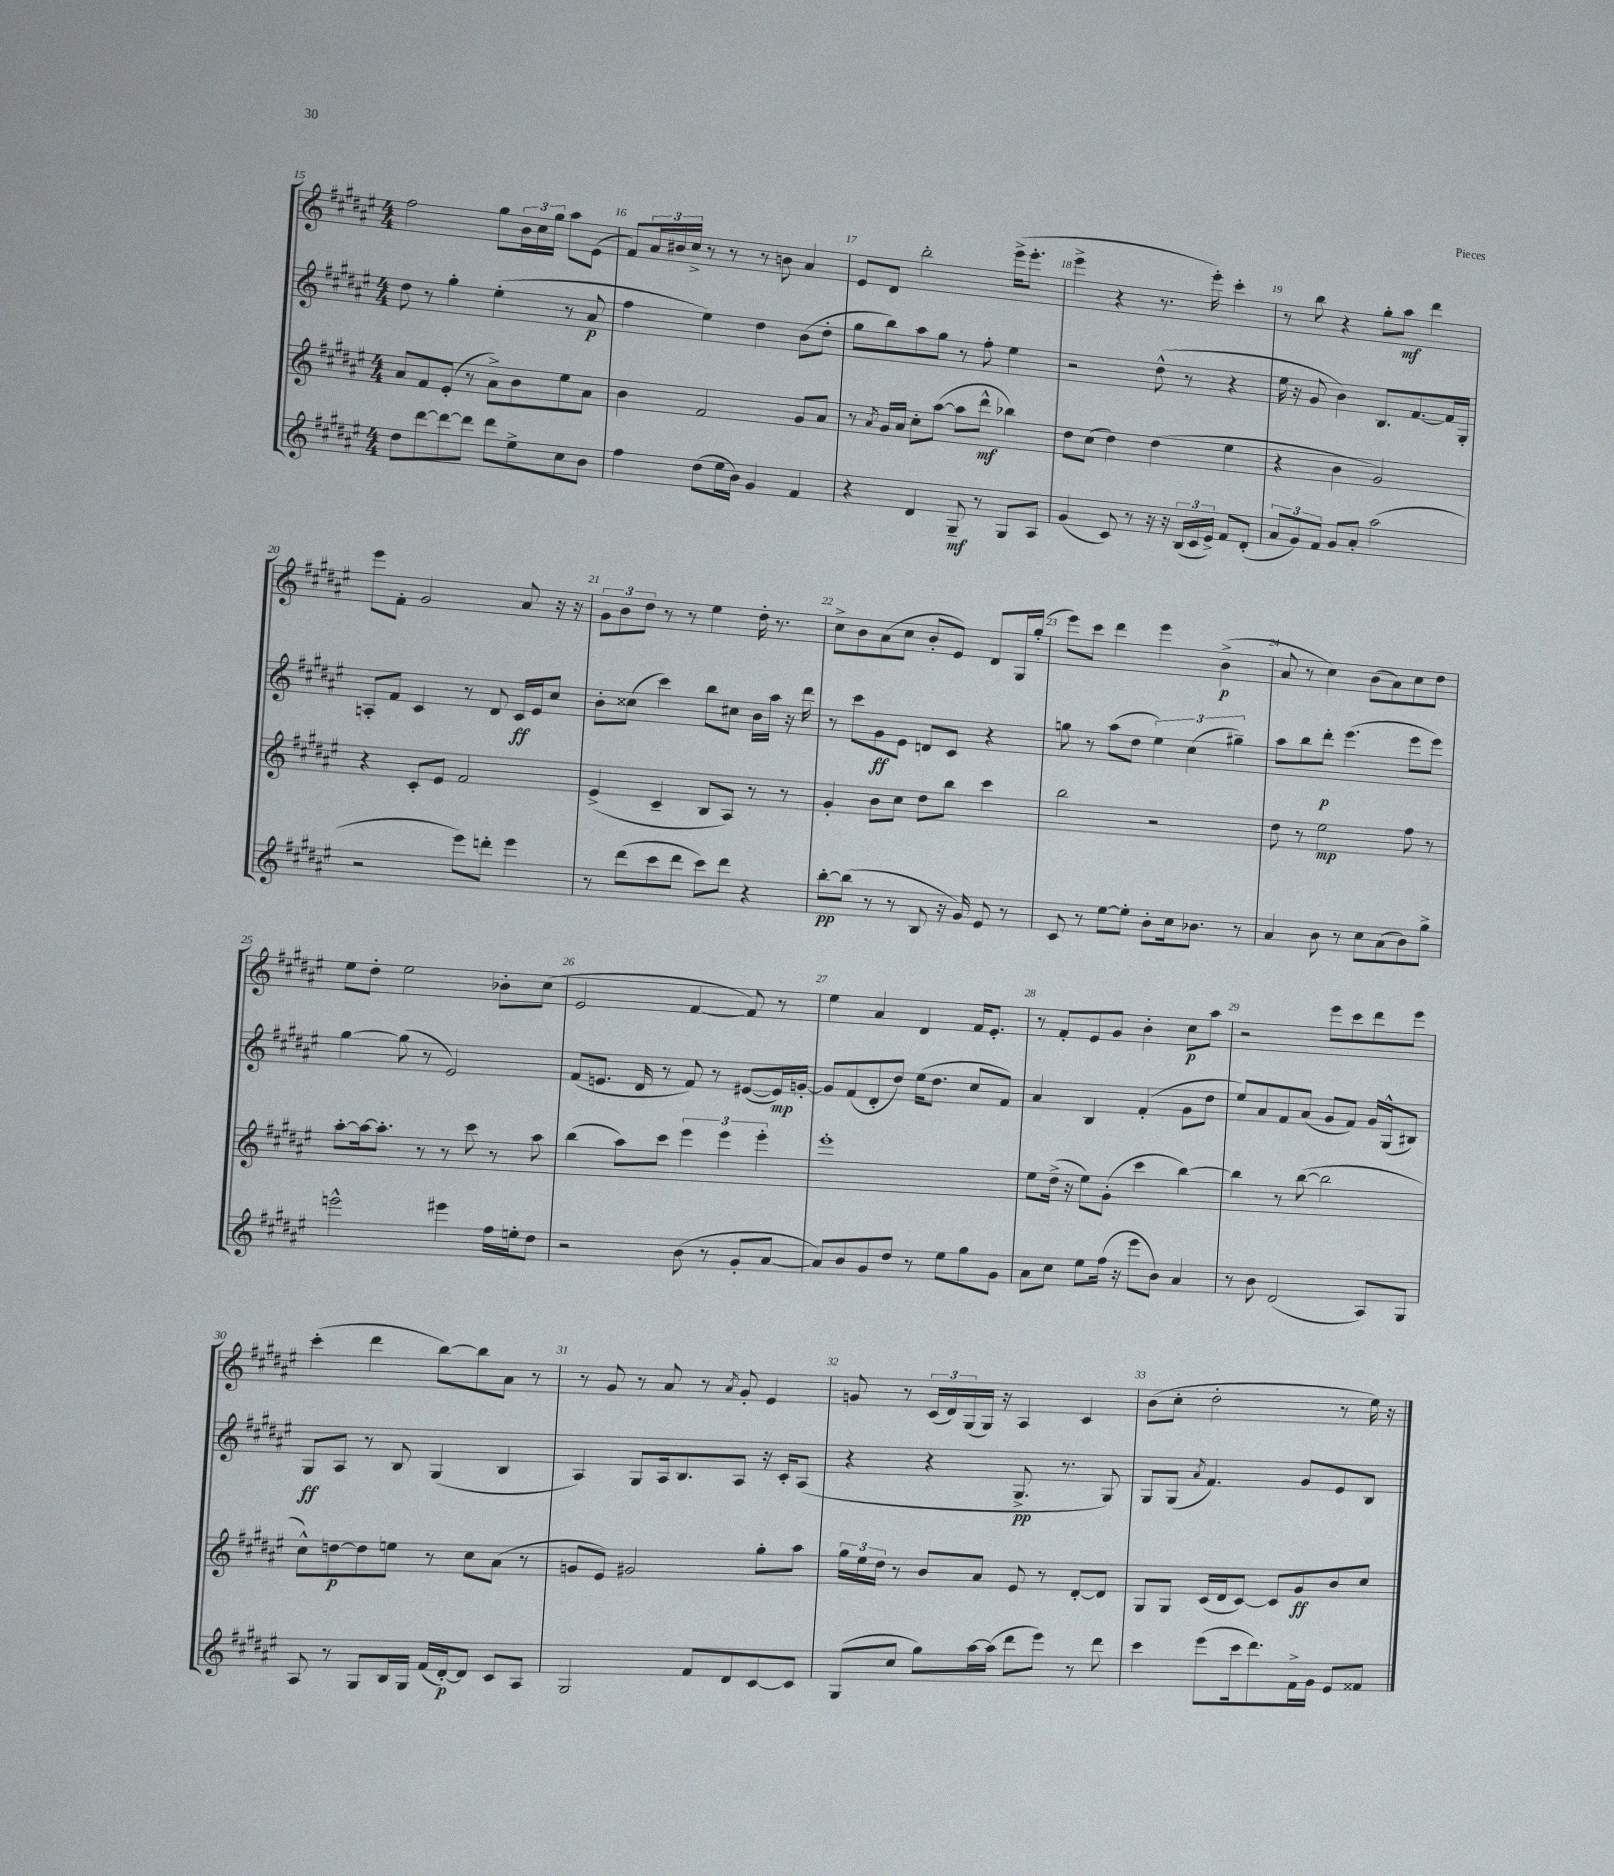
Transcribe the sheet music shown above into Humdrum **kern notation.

**kern	**dynam	**kern	**dynam	**kern	**dynam	**kern	**dynam
*part4	*part4	*part3	*part3	*part2	*part2	*part1	*part1
*staff4	*staff4	*staff3	*staff3	*staff2	*staff2	*staff1	*staff1
*clefG2	*	*clefG2	*	*clefG2	*	*clefG2	*
*k[f#c#g#d#a#e#]	*	*k[f#c#g#d#a#e#]	*	*k[f#c#g#d#a#e#]	*	*k[f#c#g#d#a#e#]	*
*M4/4	*	*M4/4	*	*M4/4	*	*M4/4	*
=15	=15	=15	=15	=15	=15	=15	=15
8dd#\L	.	8a#/L	.	8dd#\	.	2ff#\	.
[8ddd#\	.	8f#/	.	8r	.	.	.
8ddd#\_	.	(8e#'/J	.	4gg#'\	.	.	.
8ddd#\J]	.	8r	.	.	.	.	.
8ddd#\L	.	8a#^\L)	.	(4ee#'\	.	8gg#\L	.
8ee#^\	.	8b\	.	.	.	24b\L	.
.	.	.	.	.	.	24cc#\	.
.	.	.	.	.	.	24gg#\JJ	.
8cc#\	.	8ee#\	.	8r	.	8aa#\L	.
8b\J	.	8a#\J	.	8a#/	p	(8e#\J	.
=16	=16	=16	=16	=16	=16	=16	=16
4ff#\	.	4b\	.	4ff#\	.	8f#/L)	.
.	.	.	.	.	.	24a#/L	.
.	.	.	.	.	.	24b#X/	.
.	.	.	.	.	.	24cc#^/JJ	.
(8dd#\L	.	2f#/	.	4ee#\)	.	8r	.
16ee#\L	.	.	.	.	.	8r	.
16b\JJ)	.	.	.	.	.	.	.
4g#/	.	.	.	4dd#\	.	8r	.
.	.	.	.	.	.	8bn\	.
4f#/	.	8g#/L	.	(8b\L	.	4a#/	.
.	.	8a#/J	.	8dd#'\J	.	.	.
=17	=17	=17	=17	=17	=17	=17	=17
4r	.	8r	.	8gg#\L	.	8e#/L	.
.	.	8qa#/	.	.	.	.	.
.	.	16g#/LL	.	8bb\)	.	8d#/J	.
.	.	16a#/JJ	.	.	.	.	.
4d#/	.	8cc#'\L	.	8aa#\	.	2bb'\	.
.	.	([8aa#\J	.	8gg#\J	.	.	.
8G#~/	mf	8aa#\L]	.	8r	.	.	.
8r	.	8ddd#^^\J	mf	8ff#'\	.	.	.
8G#/L	.	4bb-X\)	.	4ee#\	.	(16eee#^\KL	.
.	.	.	.	.	.	8.eee#'\J	.
8A#/J	.	.	.	.	.	.	.
=18	=18	=18	=18	=18	=18	=18	=18
(4g#/	.	8dd#\L	.	2r	.	4eee#^\	.
.	.	(8cc#\J	.	.	.	.	.
8c#/)	.	4dd#\)	.	.	.	4r	.
8r	.	.	.	.	.	.	.
16r	.	(4dd#\	.	(8dd#^^\	.	8.r	.
16r	.	.	.	.	.	.	.
(24B/LL	.	.	.	8r	.	.	.
24c#/	.	.	.	.	.	.	.
.	.	.	.	.	.	16eee#'\)	.
24e#^/JJ)	.	.	.	.	.	.	.
8f#/L	.	4ee#\	.	4r	.	4ccc#'\	.
(8d#'/J	.	.	.	.	.	.	.
=19	=19	=19	=19	=19	=19	=19	=19
12a#/L	.	4r	.	16ee#\	.	8r	.
.	.	.	.	16r	.	.	.
12g#/)	.	.	.	.	.	.	.
.	.	.	.	8g#/	.	8bb\	.
12f#/J	.	.	.	.	.	.	.
8g#/L	.	4b\	.	4b\)	.	4r	.
8a#'/J	.	.	.	.	.	.	.
(2aa#\	.	2g#/)	.	8.B/L	.	8gg#'\L	.
.	.	.	.	.	.	8aa#\J	mf
.	.	.	.	[8.f#/	.	.	.
.	.	.	.	.	.	4ddd#\	.
.	.	.	.	16f#/L]	.	.	.
.	.	.	.	16G#'/JJ	.	.	.
!!LO:LB:g=z
=20	=20	=20	=20	=20	=20	=20	=20
2r	.	4r	.	8An'/L	.	8eee#\L	.
.	.	.	.	8f#/J	.	8f#'\J	.
.	.	8c#'/L	.	4c#/	.	2g#/	.
.	.	8e#/J	.	.	.	.	.
8eee#\L)	.	2f#/	.	8r	.	.	.
8dddn'\J	.	.	.	8d#/	.	.	.
4eee#\	.	.	.	16c#/LL	ff	8a#/	.
.	.	.	.	16e#/J	.	.	.
.	.	.	.	8cc#/J	.	16r	.
.	.	.	.	.	.	16r	.
=21	=21	=21	=21	=21	=21	=21	=21
8r	.	(4e#^/	.	8b'\L	.	12g#\L	.
.	.	.	.	.	.	12b\	.
(8ddd#\L	.	.	.	(8cc##X\J	.	.	.
.	.	.	.	.	.	12dd#\J	.
8ccc#\	.	4c#~/	.	4ccc#\)	.	8r	.
8ddd#\J	.	.	.	.	.	8r	.
8ccc#\L)	.	8B/L	.	8bb\L	.	4ee#\	.
8ddd#\J	.	8A#/J)	.	8cc#X\J	.	.	.
4r	.	8r	.	16b\LL	.	16dd#'\	.
.	.	.	.	16aa#\JJ	.	8.r	.
.	.	8r	.	16r	.	.	.
.	.	.	.	16ddd#\	.	.	.
=22	=22	=22	=22	=22	=22	=22	=22
[8bb'\L	pp	4g#'/	.	8r	.	8cc#^\L	.
(8bb\J]	.	.	.	8ccc#\L	.	8b\	.
8r	.	8b\L	.	8g#\	ff	(8a#\	.
8r	.	8cc#\J	.	8e#\J	.	8cc#\J	.
8B/	.	8dd#\L	.	8dn/L	.	8b'/L	.
16r	.	8bb\J	.	8c#/J	.	8e#/J)	.
16g#/)	.	.	.	.	.	.	.
8e#/	.	4ccc#\	.	4r	.	8d#/L	.
8r	.	.	.	.	.	16G#/L	.
.	.	.	.	.	.	(16gg#'/JJ	.
=23	=23	=23	=23	=23	=23	=23	=23
8c#/	.	2bb\	.	8ggn\	.	8eee#\L)	.
8r	.	.	.	8r	.	8ccc#\J	.
[8ee#\L	.	.	.	(8aa#\L	.	4ddd#\	.
8ee#'\J]	.	.	.	8dd#\J	.	.	.
8b'\L	.	2r	.	6ee#\)	.	4eee#\	.
16cc#\k	.	.	.	.	.	.	.
.	.	.	.	(6cc#\	.	.	.
8.b-X\J	.	.	.	.	.	.	.
.	.	.	.	.	.	(4b^\	p
.	.	.	.	6gg#X~\)	.	.	.
8r	.	.	.	.	.	.	.
=24	=24	=24	=24	=24	=24	=24	=24
4a#/	.	8dd#\	.	8aa#\L	.	8a#/	.
.	.	8r	.	8bb\	.	8r	.
8b\	.	2ee#\	mp	8ddd#'\J	p	4cc#\)	.
8r	.	.	.	(4.eee#\	.	.	.
8cc#\L	.	.	.	.	.	(8b\L	.
(8a#\	.	.	.	.	.	8a#\)	.
8b\)	.	8ff#\	.	8eee#\L	.	8cc#\	.
8gg#^\J	.	8r	.	8eee#\J)	.	8dd#\J	.
!!LO:LB:g=z
=25	=25	=25	=25	=25	=25	=25	=25
2eeen^^\	.	[8aa#'\L	.	[4gg#\	.	8ee#\L	.
.	.	16aa#\k_	.	.	.	8dd#'\J	.
.	.	8.aa#'\J]	.	.	.	.	.
.	.	.	.	(8gg#\]	.	2ee#\	.
.	.	8r	.	8r	.	.	.
4eee#X\	.	8r	.	2e#/)	.	.	.
.	.	8ccc#\	.	.	.	.	.
16ff#\LL	.	8r	.	.	.	8b-X'\L	.
16een'\J	.	.	.	.	.	.	.
8dd#\J	.	8aa#\	.	.	.	(8cc#\J	.
=26	=26	=26	=26	=26	=26	=26	=26
2r	.	(4bb\	.	(8f#/L	.	2e#/	.
.	.	.	.	8.en/J	.	.	.
.	.	8aa#\L)	.	.	.	.	.
.	.	.	.	16d#/	.	.	.
.	.	8ccc#\J	.	8r	.	.	.
(8b\	.	6eee#\	.	8f#/)	.	[4f#/	.
8r	.	.	.	8r	.	.	.
.	.	6eee#\	.	.	.	.	.
8g#'/L	.	.	.	([8e#X/L	.	8f#/])	.
.	.	6eee#'\	.	.	.	.	.
[8a#/J	.	.	.	16e#/L])	mp	8r	.
.	.	.	.	[16gn'/JJ	.	.	.
=27	=27	=27	=27	=27	=27	=27	=27
8a#/L])	.	1eee#'	.	8g/L]	.	4ee#\	.
8b/	.	.	.	(8f#/	.	.	.
8g#/	.	.	.	8d#'/	.	4a#/	.
8dd#/J	.	.	.	8dd#/J)	.	.	.
8r	.	.	.	(16ee#\KL	.	4d#/	.
.	.	.	.	8.dd#\J	.	.	.
8ee#\L	.	.	.	.	.	.	.
8gg#\	.	.	.	8cc#/L	.	16f#/KL	.
.	.	.	.	.	.	8.e#'/J	.
8g#\J	.	.	.	8f#/J)	.	.	.
=28	=28	=28	=28	=28	=28	=28	=28
8a#\L	.	8ee#\L	.	4a#/	.	8r	.
8cc#\J	.	(16dd#^\Jk	.	.	.	8f#'/L	.
.	.	16r	.	.	.	.	.
8ee#\L	.	8ee#\L)	.	4B/	.	8e#/	.
(16ff#\Jk	.	(8g#'\J	.	.	.	8g#/J	.
16r	.	.	.	.	.	.	.
8eee#\L	.	4ccc#\	.	(4f#'/	.	4b'\	.
8b\J)	.	.	.	.	.	.	.
4a#/	.	[4bb\)	.	8g#\L	.	8cc#\L	p
.	.	.	.	8dd#\J	.	8aa#\J	.
=29	=29	=29	=29	=29	=29	=29	=29
8r	.	4bb\]	.	8ee#/L)	.	2r	.
8b\	.	.	.	8a#/	.	.	.
(2d#/	.	8r	.	8f#/	.	.	.
.	.	([8bb\	.	(8a#/J	.	.	.
.	.	2bb\]	.	8g#/L	.	8eee#\L	.
.	.	.	.	8f#/J)	.	8ccc#\	.
8A#/L)	.	.	.	16g#/LL	.	8ddd#\	.
.	.	.	.	(16G#^^/J	.	.	.
8G#/J	.	.	.	8B#X/J)	.	8eee#\J	.
!!LO:LB:g=z
=30	=30	=30	=30	=30	=30	=30	=30
8A#/	.	8cc#^^\L)	.	8G#/L	ff	(4ccc#'\	.
8r	.	[8ddn\	p	8A#/J	.	.	.
8G#/L	.	8dd\]	.	8r	.	4ddd#\	.
16B/L	.	8een\J	.	8B/	.	.	.
16G#/JJ	.	.	.	.	.	.	.
(16f#/LL	.	8r	.	(4G#/	.	[8bb\L)	.
[16d#'/J)	p	.	.	.	.	.	.
8d#/J]	.	8cc#\L	.	.	.	8bb\]	.
8c#/L	.	(8a#\J	.	4B/	.	8a#\J	.
8A#/J	.	8r	.	.	.	8r	.
=31	=31	=31	=31	=31	=31	=31	=31
2G#/	.	8gn/L	.	4A#/)	.	8r	.
.	.	8e#/J)	.	.	.	8g#/	.
.	.	2g#X/	.	8G#/L	.	8r	.
.	.	.	.	16A#/k	.	8a#/	.
.	.	.	.	8.B/	.	.	.
8f#/L	.	.	.	.	.	8r	.
.	.	.	.	.	.	8qa#/	.
8d#/	.	.	.	8A#/J	.	8g#'/	.
[8c#/	.	8gg#'\L	.	16r	.	4e#/	.
.	.	.	.	16c#'/KL	.	.	.
8c#/J]	.	8aa#\J	.	(8A#/J	.	.	.
=32	=32	=32	=32	=32	=32	=32	=32
(8G#/L	.	24gg#\LL	.	4r	.	8gn/	.
.	.	24ee#\	.	.	.	.	.
.	.	24dd#\JJ	.	.	.	.	.
8cc#/J	.	8r	.	.	.	8r	.
8gg#\L)	.	8b/L	.	4r	.	(24c#/LL	.
.	.	.	.	.	.	24d#/)	.
.	.	.	.	.	.	(24G#/	.
[16aa#\L	.	8a#/J	.	.	.	16G#/JJ)	.
(16aa#\JJ]	.	.	.	.	.	16r	.
8ddd#\L	.	8e#/	.	8.G#^/	pp	4A#/	.
8eee#\J)	.	8r	.	.	.	.	.
.	.	.	.	8.r	.	.	.
8r	.	[8d#'/L	.	.	.	4c#/	.
8ddd#\	.	8d#/J]	.	8G#/)	.	.	.
=33	=33	=33	=33	=33	=33	=33	=33
4ccc#\	.	8G#/L	.	8G#/L	.	(8b\L	.
.	.	8G#/J	.	(8G#/J	.	8cc#'\J	.
.	.	.	.	8qa#/	.	.	.
(8eee#\L	.	(16c#/LL	.	4.f#/)	.	2dd#'\	.
.	.	16d#/J	.	.	.	.	.
16ccc#\k	.	[8c#/J)	.	.	.	.	.
8.ddd#\)	.	.	.	.	.	.	.
.	.	8c#/L]	.	.	.	.	.
16f#^\L	.	8g#/	ff	8g#/L	.	.	.
16g#\JJ	.	.	.	.	.	.	.
8e#/L	.	8b/	.	8e#/	.	8r	.
8f##X/J	.	8cc#/J	.	8B/J	.	16ee#\)	.
.	.	.	.	.	.	16r	.
==	==	==	==	==	==	==	==
*-	*-	*-	*-	*-	*-	*-	*-
